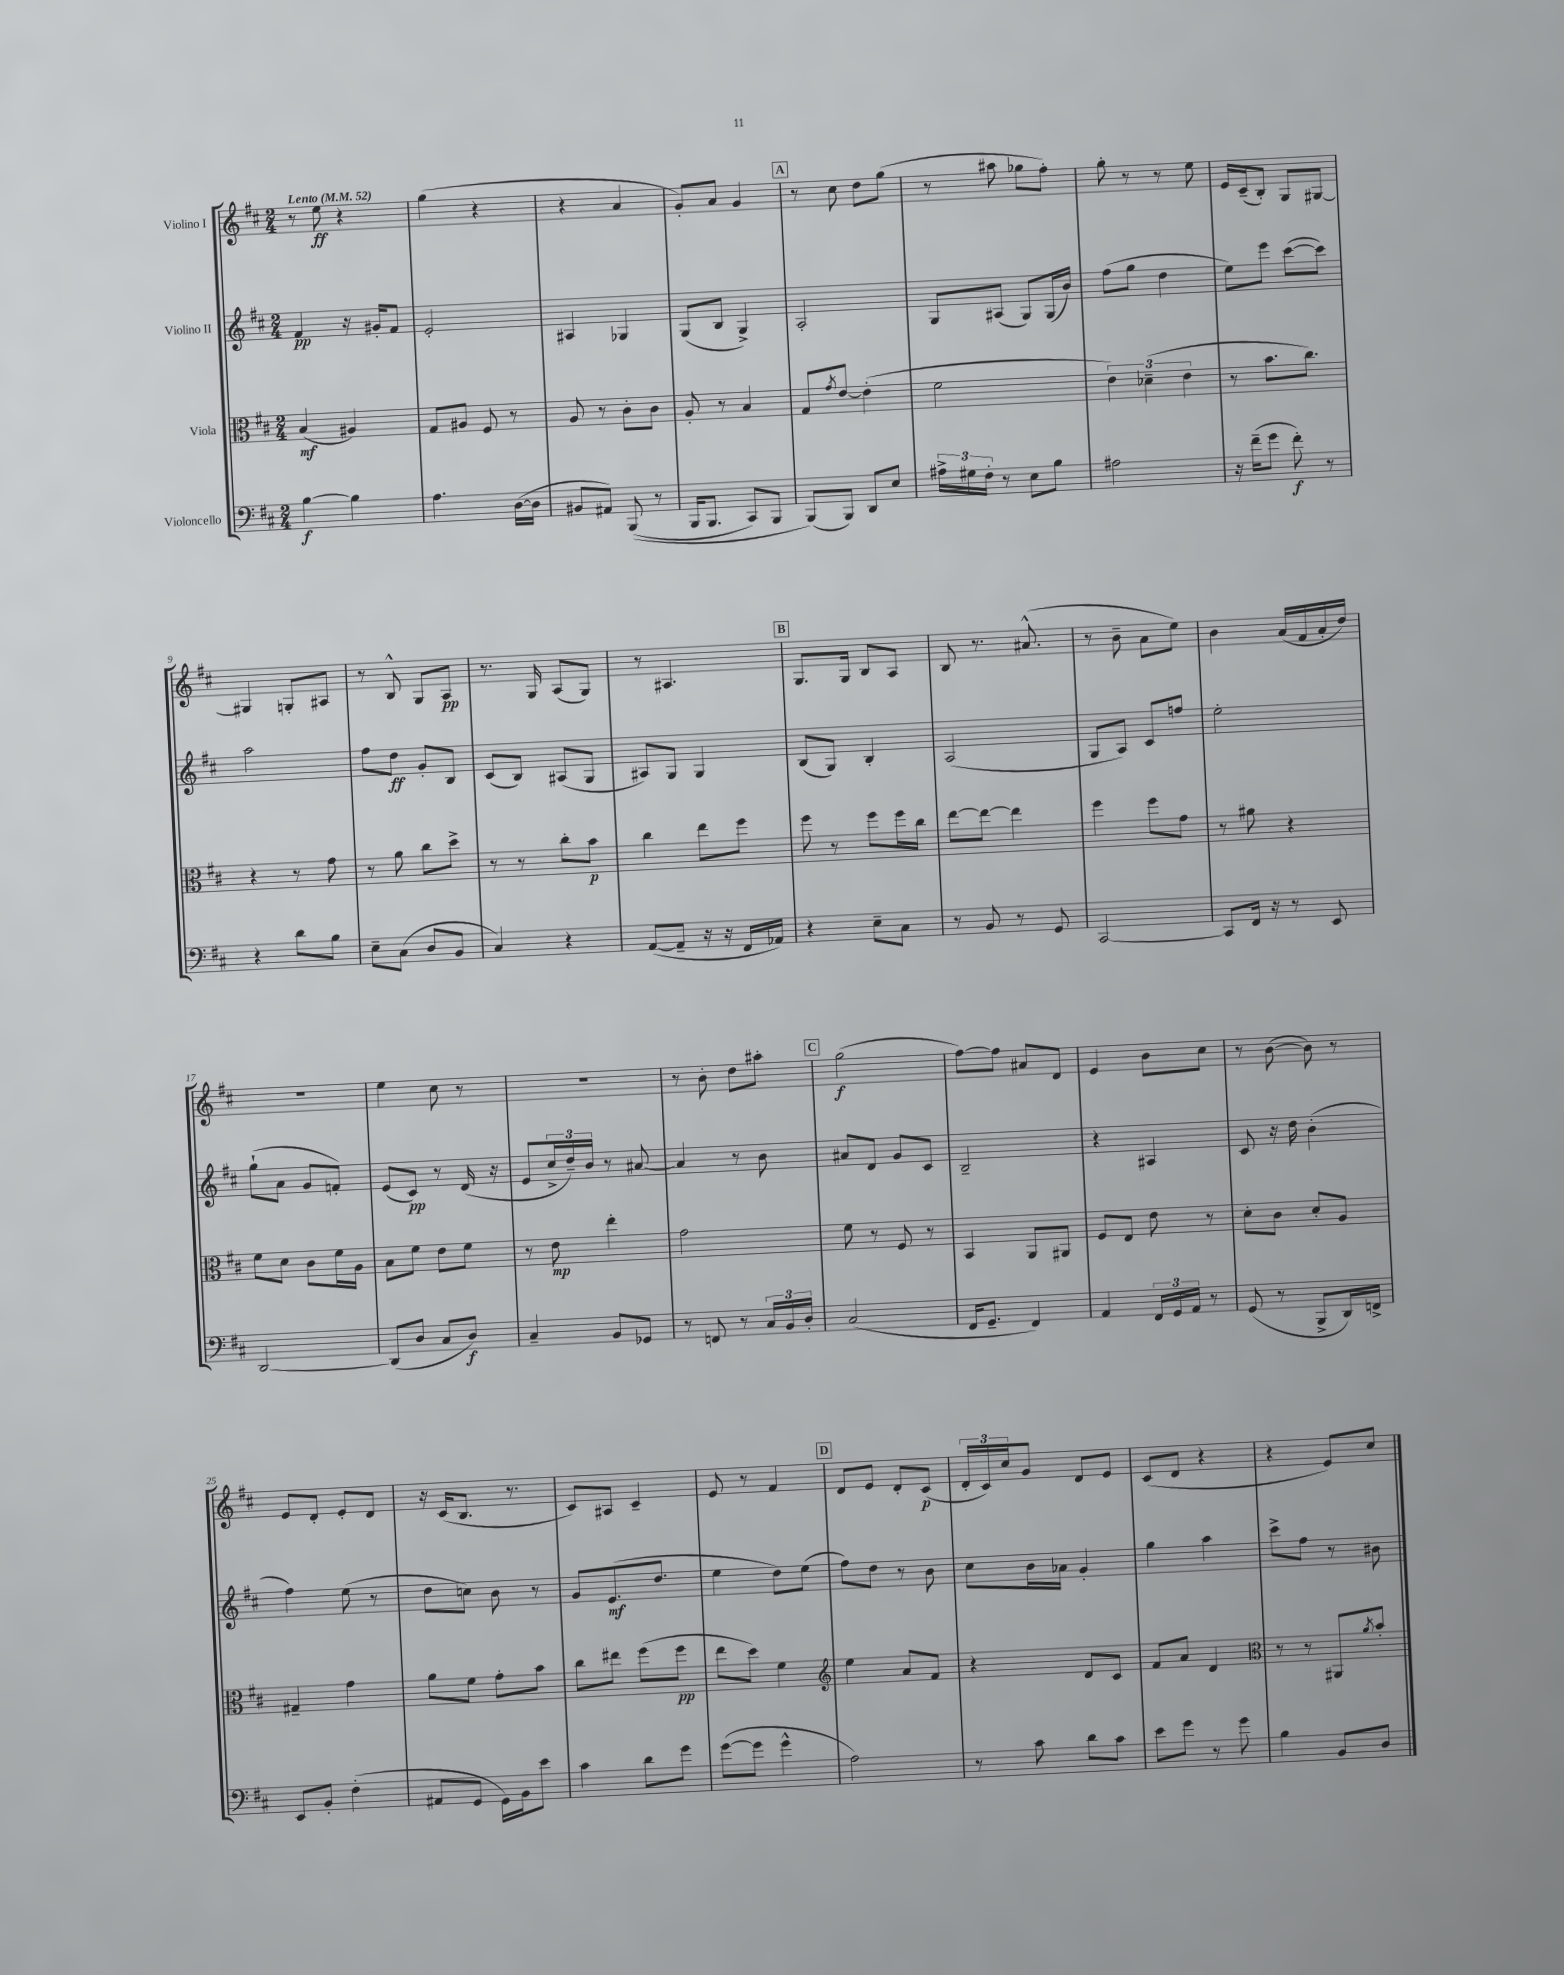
<<
\new StaffGroup <<
\new Staff = "s0" \with { instrumentName = "Violino I" } {
    \clef treble \key d \major \numericTimeSignature \time 2/4 \tempo "Lento" 4 = 52
    r8 e''8\ff r4 |
    g''4( r4 |
    r4 a'4 |
    g'8-.) a'8 g'4 |
    \mark \markup { \box "A" } r8 cis''8 d''8 g''8( |
    r8 ais''8 ges''8 fis''8-.) |
    g''8-. r8 r8 e''8 |
    e'16 cis'16--( b8-.) g8 gis8~ |
    gis4 g8-. ais8 |
    r8 b8-^ g8 a8\pp |
    r8. g16 a8( g8) |
    r8 ais4. |
    \mark \markup { \box "B" } g8. g16 b8 a8 |
    b8 r8. ais'8.-^( |
    r8 b'8-- a'8 e''8) |
    b'4 a'16( fis'16 a'16-. d''16) |
    r2 |
    e''4 cis''8 r8 |
    R2 |
    r8 b'8-. d''8 ais''8-. |
    \mark \markup { \box "C" } g''2\f( |
    fis''8~) fis''8 ais'8 d'8 |
    e'4 b'8 cis''8 |
    r8 b'8~( b'8) r8 |
    e'8 d'8-. e'8-. d'8 |
    r16 cis'16( b8. r8. |
    cis'8) ais8 cis'4-- |
    e'8 r8 fis'4 |
    \mark \markup { \box "D" } d'8 e'8 d'8-. cis'8\p( |
    \tuplet 3/2 { d'16-. cis'16) cis''16 } g'8 d'8 e'8 |
    cis'8( d'8 r4 |
    r4 e'8) cis''8 \bar "|." |
}
\new Staff = "s1" \with { instrumentName = "Violino II" } {
    \clef treble \key d \major \numericTimeSignature \time 2/4
    fis'4\pp r16 gis'16-. fis'8 |
    e'2-. |
    ais4 ges4 |
    g8( b8 g4->) |
    \mark \markup { \box "A" } a2-. |
    g8 ais8( g8) g16( b'16) |
    fis''8( g''8 d''4 |
    e''8) e'''8 cis'''8~( cis'''8) |
    a''2 |
    fis''8 d''8\ff g'8-. b8 |
    cis'8( b8) ais8( g8 |
    ais8) g8 g4 |
    \mark \markup { \box "B" } b8( g8) b4-. |
    a2( |
    g8 a8) cis'8 f''8 |
    e''2-. |
    g''8-!( a'8 g'8 f'8-.) |
    e'8( cis'8\pp) r8 d'16( r16 |
    e'8 \tuplet 3/2 { cis''16-> d''16--) b'16 } r8 ais'8~ |
    ais'4 r8 b'8 |
    \mark \markup { \box "C" } ais'8 d'8 g'8 cis'8 |
    b2-- |
    r4 ais4 |
    cis'8 r16 d''16 b'4-.( |
    fis''4) e''8( r8 |
    d''8 c''8) b'8 r8 |
    g'8 e'8.\mf( d''8. |
    e''4 d''8) e''8( |
    \mark \markup { \box "D" } fis''8) d''8 r8 b'8 |
    cis''8 b'16 aes'16 g'4-. |
    g''4 a''4 |
    cis'''8-> fis''8 r8 bis'8 \bar "|." |
}
\new Staff = "s2" \with { instrumentName = "Viola" } {
    \clef alto \key d \major \numericTimeSignature \time 2/4
    b4\mf( ais4) |
    g8 ais8 fis8 r8 |
    a8 r8 cis'8-. cis'8 |
    a8-. r8 b4 |
    \mark \markup { \box "A" } g8 \acciaccatura { g'8 } e'8~ e'4-.( |
    fis'2 |
    \tuplet 3/2 { e'4) des'4--( e'4 } |
    r8 b'8. cis''8.) |
    r4 r8 g'8 |
    r8 a'8 cis''8 d''8-> |
    r8 r8 cis''8-. b'8\p |
    cis''4 e''8 fis''8 |
    \mark \markup { \box "B" } fis''8 r8 fis''8 fis''16 cis''16 |
    e''8~ e''8~ e''4 |
    fis''4 fis''8 g'8 |
    r8 ais'8 r4 |
    fis'8 d'8 cis'8 fis'16 a16 |
    b8 fis'8 e'8 fis'8 |
    r8 e'8\mp e''4-. |
    g'2 |
    \mark \markup { \box "C" } fis'8 r8 fis8 r8 |
    b,4 a,8 ais,8 |
    fis8 e8 e'8 r8 |
    d'8-. cis'8 d'8-. a8 |
    gis4-- g'4 |
    a'8 fis'8 g'8-. b'8 |
    cis''8 eis''8 fis''8( fis''8\pp |
    e''8 d''8) fis'4 |
    \mark \markup { \box "D" } \clef treble e''4 a'8 fis'8 |
    r4 d'8 cis'8 |
    fis'8 a'8 d'4 |
    \clef alto r8 r8 ais,8 \acciaccatura { a'8 } b'8-. \bar "|." |
}
\new Staff = "s3" \with { instrumentName = "Violoncello" } {
    \clef bass \key d \major \numericTimeSignature \time 2/4
    b4~\f b4 |
    a4. d16~( d16 |
    bis,8 ais,8) b,,8(\( r8 |
    b,,16 b,,8. cis,8) b,,8 |
    \mark \markup { \box "A" } b,,8(\) b,,8) d,8 e8 |
    \tuplet 3/2 { ais16-> gis16 fis16-. } r8 e8 b8 |
    ais2 |
    r16 fis'16--( g'8 fis'8-.\f) r8 |
    r4 d'8 b8 |
    e8-- cis8( d8 b,8 |
    cis4) r4 |
    a,8~( a,8-- r16 r16 fis,16 aes,16) |
    \mark \markup { \box "B" } r4 e8-- cis8 |
    r8 b,8 r8 g,8 |
    cis,2~ |
    cis,8 fis,16 r16 r8 e,8 |
    d,2~ |
    d,8( d8 cis8 d8\f) |
    cis4-- b,8 ges,8 |
    r8 f,8 r8 \tuplet 3/2 { cis16 b,16 d16-. } |
    \mark \markup { \box "C" } cis2( |
    fis,16 g,8.-- fis,4) |
    a,4 \tuplet 3/2 { fis,16 g,16 a,16 } r8 |
    g,8( r8 b,,8-> d,16) f,16-> |
    e,8 b,8-. fis4-.( |
    ais,8 g,8 g,16) b,16 e'8 |
    cis'4 d'8 g'8 |
    g'8~( g'8 g'4-^ |
    \mark \markup { \box "D" } a2) |
    r8 cis'8 d'8 cis'8 |
    e'8 g'8 r8 g'8 |
    b4 b,8 d8 \bar "|." |
}
>>
>>
